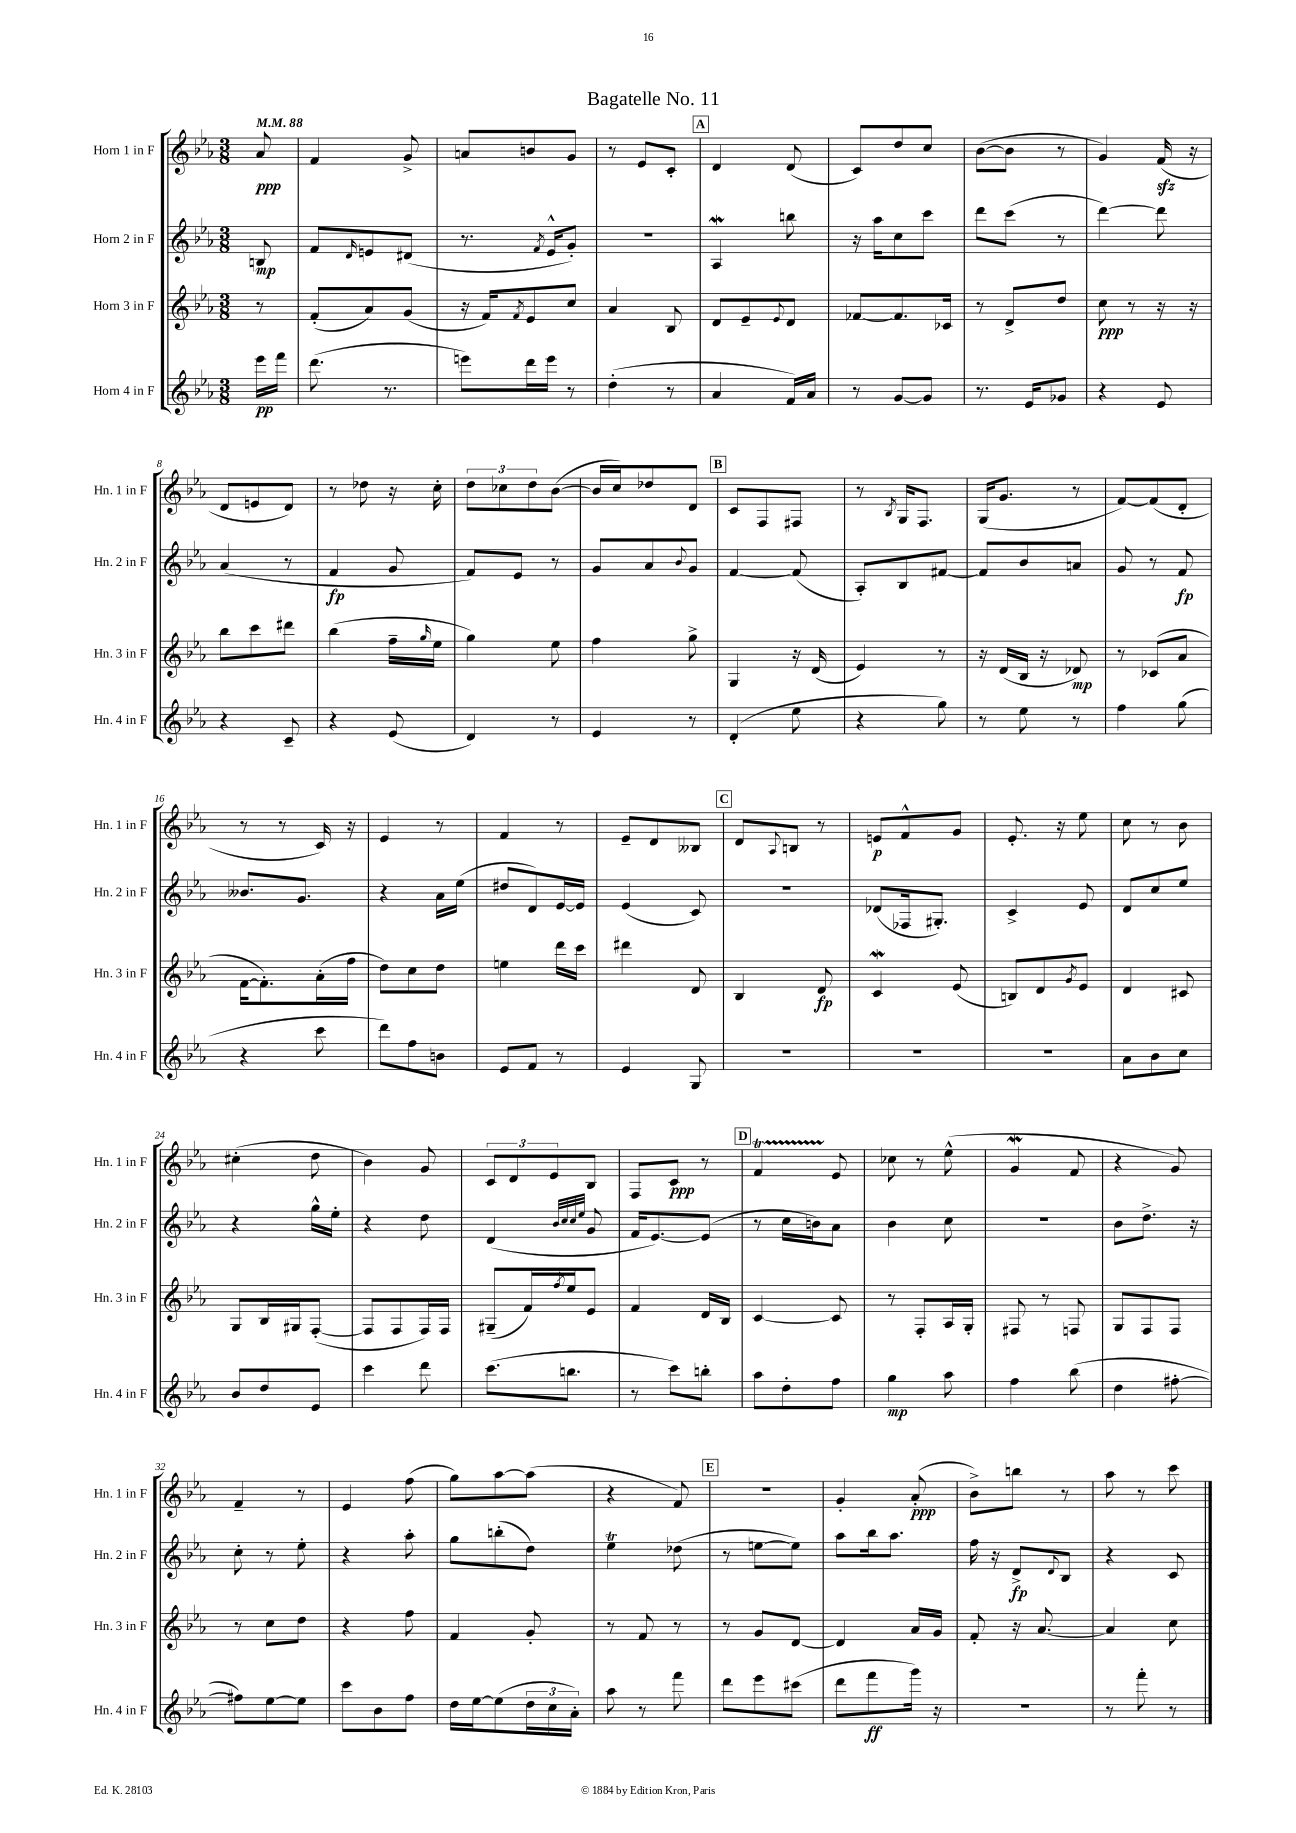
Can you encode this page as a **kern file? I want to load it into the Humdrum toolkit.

**kern	**kern	**kern	**kern
*staff4	*staff3	*staff2	*staff1
*clefG2	*clefG2	*clefG2	*clefG2
*k[b-e-a-]	*k[b-e-a-]	*k[b-e-a-]	*k[b-e-a-]
*M3/8	*M3/8	*M3/8	*M3/8
*MM88	*MM88	*MM88	*MM88
16eee-	8r	8B	8a-
16fff	.	.	.
=	=	=	=
(8.ddd	(8f'	8f	4f
.	.	16qqd	.
.	8a-)	8e	.
8.r	.	.	.
.	(8g	(8d#	8g^
=	=	=	=
8eee)	16r	8.r	8a
.	16f)	.	.
.	8qf	.	.
16ddd	8e-	.	8b
.	.	8qf	.
16eee	.	16e-^^	.
8r	8cc	8g')	8g
=	=	=	=
(4dd'	4a-	4.r	8r
.	.	.	8e-
8r	8B-	.	8c'
=	=	=	=
4a-	8d	4A-	4d
.	8e-~	.	.
.	8qqe-	.	.
16f)	8d	8bb	(8d
16a-	.	.	.
=	=	=	=
8r	[8f-	16r	8c)
.	.	16aa-	.
[8g	8.f-]	8cc	8dd
8g]	.	8ccc	8cc
.	16c-	.	.
=	=	=	=
8.r	8r	8ddd	([8b-
.	8d^	(8ccc	8b-]
16e-	.	.	.
8g-	8dd	8r	8r
=	=	=	=
4r	8cc	[4ddd)	4g)
.	8r	.	.
8e-	16r	8ddd]	(16f
.	16r	.	16r
=	=	=	=
4r	8bb-	(4a-	8d
.	8ccc	.	8e
8c~	8ddd#	8r	8d)
=	=	=	=
4r	(4bb-	4f	8r
.	.	.	8dd-
(8e-	16ff~	8g	16r
.	16qqgg	.	.
.	16ee-	.	16cc'
=	=	=	=
4d)	4gg)	8f)	12dd
.	.	.	12cc-
.	.	8e-	.
.	.	.	12dd
8r	8ee-	8r	([8b-
=	=	=	=
4e-	4ff	8g	16b-]
.	.	.	16cc)
.	.	8a-	8dd-
.	.	8qqb-	.
8r	8gg^	8g	8d
=	=	=	=
(4d'	4G	[4f	8c
.	.	.	8F
8ee-	16r	(8f]	8F#
.	(16d	.	.
=	=	=	=
4r	4e-)	8A-')	8r
.	.	.	8qB-
.	.	8B-	16G
.	.	.	8.F
8gg)	8r	[8f#	.
=	=	=	=
8r	16r	8f#]	(16G
.	(16d	.	8.g
8ee-	16B-	8b-	.
.	16r	.	.
8r	8d-)	8a	8r
=	=	=	=
4ff	8r	8g	[8f)
.	(8c-	8r	(8f]
(8gg	8a-	8f	8d'
=	=	=	=
4r	[16f	8.b--	8r
.	8.f'])	.	.
.	.	.	8r
.	.	8.g	.
8ccc	(16a-'	.	16c)
.	16ff	.	16r
=	=	=	=
8ddd)	8dd)	4r	4e-
8ff	8cc	.	.
8b	8dd	16a-	8r
.	.	(16ee-	.
=	=	=	=
8e-	4ee	8dd#	4f
8f	.	8d)	.
8r	16ddd	[16e-	8r
.	16ccc	16e-]	.
=	=	=	=
4e-	4ddd#	(4e-	8e-~
.	.	.	8d
8G	8d	8c)	8B--
=	=	=	=
4.r	4B-	4.r	8d
.	.	.	8qqA-
.	.	.	8B
.	8d	.	8r
=	=	=	=
4.r	4c	(8d-	8e
.	.	16F-	8f^^
.	.	8.G#')	.
.	(8e-	.	8g
=	=	=	=
4.r	8B)	4c^	8.e-'
.	8d	.	.
.	.	.	16r
.	8qg	.	.
.	8e-	8e-	8ee-
=	=	=	=
8a-	4d	8d	8cc
8b-	.	8cc	8r
8cc	8c#	8ee-	8b-
=	=	=	=
8b-	8G	4r	(4cc#'
8dd	16B-	.	.
.	16G#	.	.
8e-	([8F'	16gg^^	8dd
.	.	16ee-'	.
=	=	=	=
4ccc	8F]	4r	4b-)
.	8F	.	.
8ddd	16F)	8dd	8g
.	16F	.	.
=	=	=	=
(8.ccc	(8G#~	(4d	12c
.	.	.	12d
.	16f)	.	.
.	.	.	12e-
.	8qff	.	.
8.bb	16ee-	.	.
.	.	32qqb-	.
.	.	32qqcc	.
.	.	32qqcc	.
.	.	32qqee-	.
.	8e-	8g	8B-
=	=	=	=
8r	4f	16f	8F
.	.	[8.e-)	.
8ccc)	.	.	8c
8bb'	16d	(8e-]	8r
.	16B-	.	.
=	=	=	=
8aa-	[4c	8r	4f
8dd'	.	16cc	.
.	.	16b)	.
8ff	8c]	8a-	8e-
=	=	=	=
4gg	8r	4b-	8cc-
.	8F'	.	8r
8aa-	16A-	8cc	(8ee-^^
.	16G'	.	.
=	=	=	=
4ff	8F#	4.r	4g
.	8r	.	.
(8bb-	8F	.	8f
=	=	=	=
4dd	8G	8b-	4r
.	8F	8.dd^	.
[8ff#'	8F	.	8g)
.	.	16r	.
=	=	=	=
8ff#])	8r	8cc'	4f~
[8ee-	8cc	8r	.
8ee-]	8dd	8ee-'	8r
=	=	=	=
8ccc	4r	4r	4e-
8b-	.	.	.
8ff	8ff	8aa-'	(8ff
=	=	=	=
16dd	4f	8gg	8gg)
[16ee-	.	.	.
(8ee-]	.	(8bb'	[8aa-
24dd	8g'	8dd)	(8aa-]
24cc	.	.	.
24a-')	.	.	.
=	=	=	=
8aa-	8r	4ee-	4r
8r	8f	.	.
8fff	8r	(8dd-	8f)
=	=	=	=
8ddd	8r	8r	4.r
8eee-	8g	[8ee	.
(8ccc#	[8d	8ee])	.
=	=	=	=
8ddd	4d]	8aa-	4g'
8fff	.	16bb-	.
.	.	8.aa-	.
16ggg)	16a-	.	(8a-'
16r	16g	.	.
=	=	=	=
4.r	8f'	16ff	8b-^)
.	.	16r	.
.	16r	8d^	8bb
.	[8.a-	.	.
.	.	8qqd	.
.	.	8B-	8r
=	=	=	=
8r	4a-]	4r	8aa-
8fff'	.	.	8r
8r	8cc	8c	8ccc
==	==	==	==
*-	*-	*-	*-
